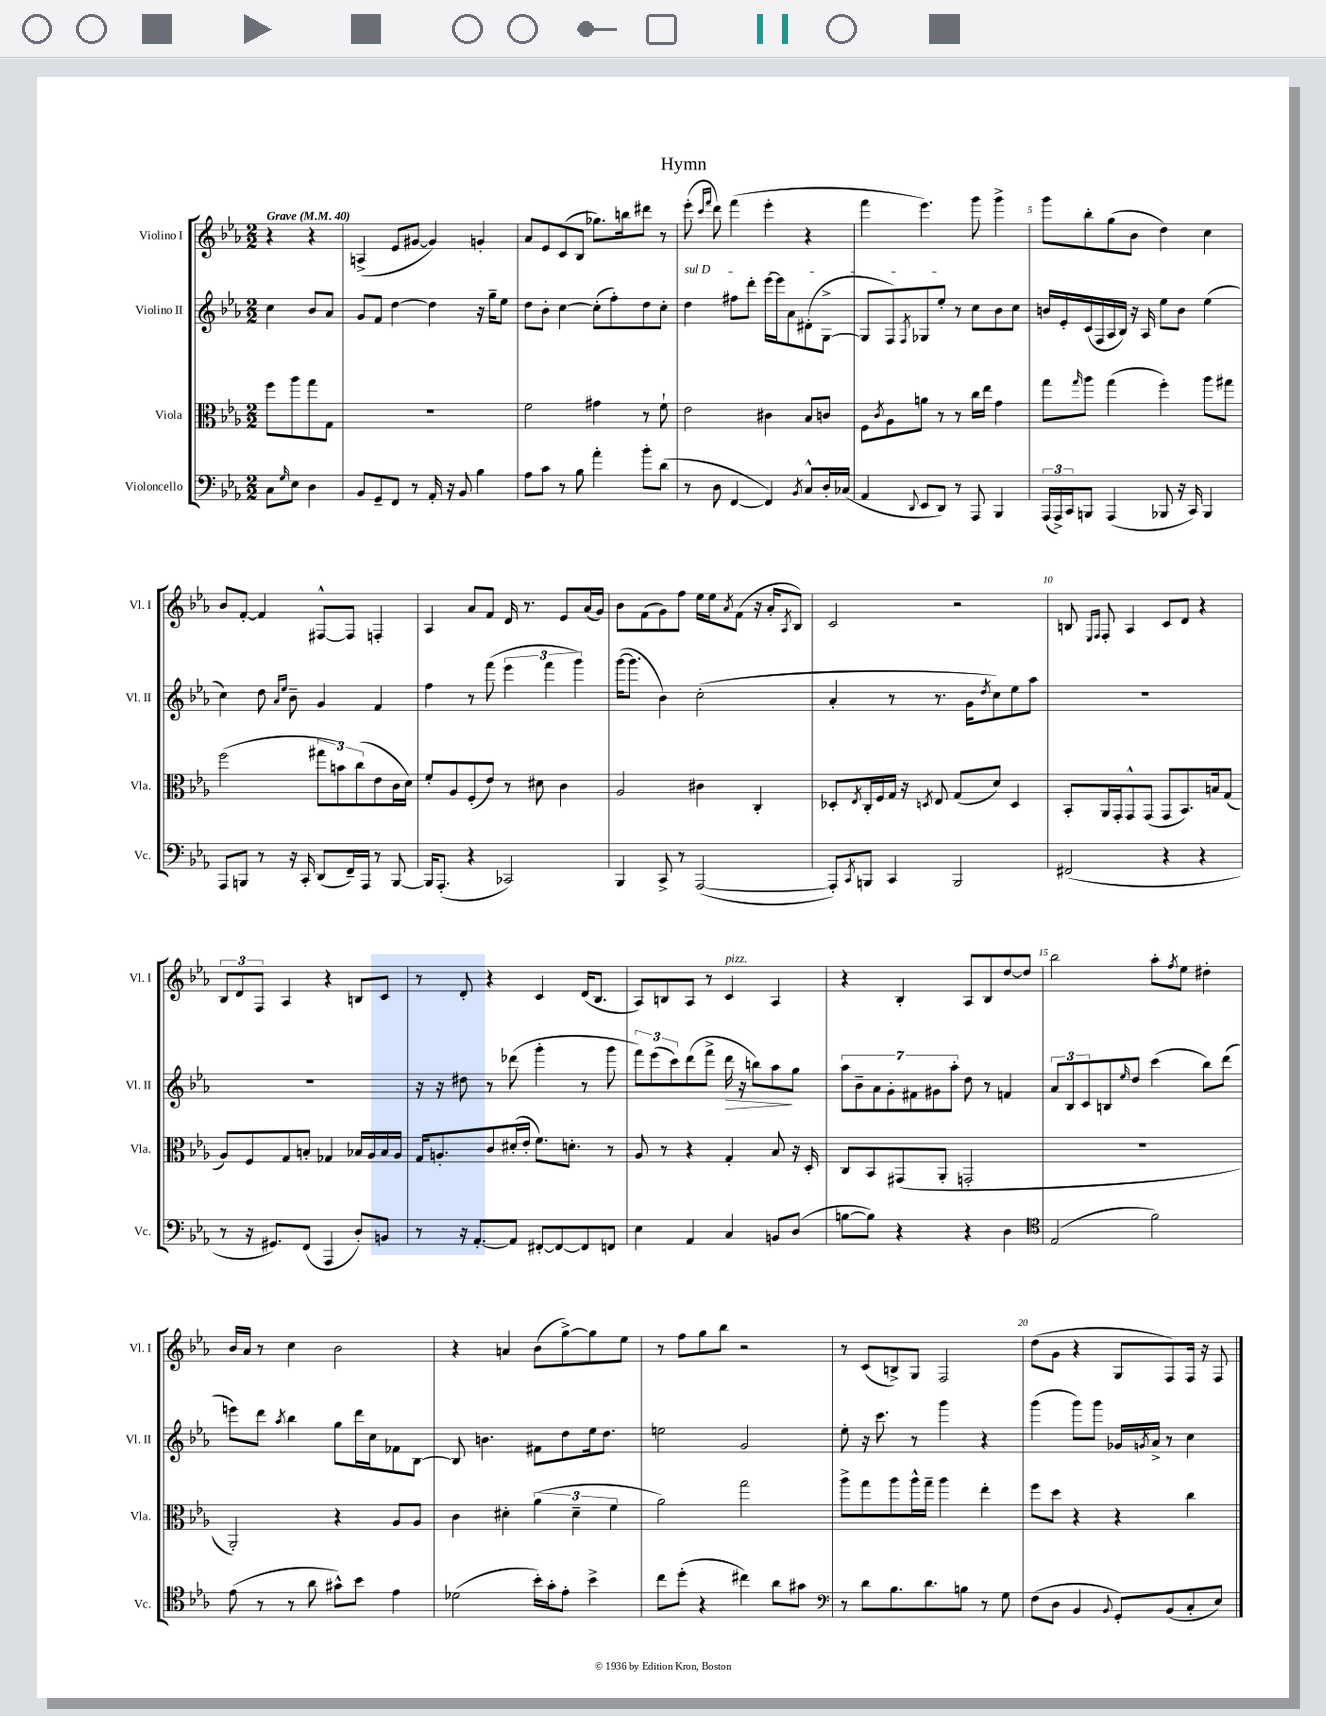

**kern	**kern	**kern	**kern
*staff4	*staff3	*staff2	*staff1
*clefF4	*clefC3	*clefG2	*clefG2
*k[b-e-a-]	*k[b-e-a-]	*k[b-e-a-]	*k[b-e-a-]
*M2/2	*M2/2	*M2/2	*M2/2
*MM40	*MM40	*MM40	*MM40
8C	8ff	4cc	4r
16qqG	.	.	.
8E-	8aa-	.	.
4D	8gg	8b-	4r
.	8G	8a-	.
=	=	=	=
8BB-	1r	8g	(4A^
8GG~	.	8f	.
8FF	.	[4dd	8e-
8r	.	.	[8g#
16AA-'	.	4dd]	4g#])
16r	.	.	.
8BB-	.	.	.
4B-	.	16r	4g'
.	.	16gg~	.
.	.	8ee-	.
=	=	=	=
8A-	2f	8dd	8a-
8c	.	8b-'	8e-
8r	.	[4cc	(8c
8B-	.	.	8B-
4a-'	4g#	(8cc']	8.gg-)
.	.	8ff')	.
.	.	.	16bb
8b-'	8r	8dd	8ddd#
(8d	8f`	8cc'	8r
=	=	=	=
8r	2e-	4dd	(8eee-'
.	.	.	16qqccc
.	.	.	16qqfff
8D	.	.	8ddd)
[4FF	.	8ff#	(4fff
.	.	8ddd'	.
4FF])	4c#	[16eee-	4eee-'
.	.	16eee-]	.
.	.	8a-	.
8qBB-	.	.	.
8C^^	8B-	(8d#'	4r
16D'	8c	[8G^	.
(16C-	.	.	.
=	=	=	=
4AA-	8F	8G]	4fff
.	8qc	.	.
.	8A-	8F)	.
8qqDD	.	8qF	.
8EE-	8a	8G-	4.eee-)
8DD)	8r	8ee-'	.
8r	8r	8r	.
8AAA-	16cc	8cc	8ggg
.	16ee-	.	.
4BBB-	4g	8b-	4ggg^
.	.	8cc	.
=	=	=	=
(24AAA-	8gg	16b	8ggg
24AAA-^)	.	.	.
.	.	16e-'	.
24CC	.	.	.
.	16qqgg	.	.
8BBB	8aa-	(16c	8bb-'
.	.	16F	.
(4AAA-	(4gg	16A-	(8gg
.	.	16B-)	.
.	.	16r	8b-
.	.	16A-	.
8BBB-	4ff')	8ee-	4dd)
16r	.	8b	.
16CC)	.	.	.
4BBB-	8aa-	(4ee-	4cc
.	8gg#	.	.
=	=	=	=
8AAA-	(2ff	4cc)	8b-
8BBB	.	.	[8f'
8r	.	8dd	4f]
.	.	16qqa-	.
.	.	16qqee-	.
16r	.	8b-~	.
16CC'	.	.	.
(8DD	12gg#	4g	[8F#^^
.	12b)	.	.
16FF~)	.	.	8F#]
.	(12cc	.	.
16AAA-	.	.	.
8r	8e-	4f	4F'
[8BBB	16c	.	.
.	16d)	.	.
=	=	=	=
16BBB]	8f'	4ff	4A-
(8.AAA-'	.	.	.
.	8A-	.	.
4r	(8F'	8r	8a-
.	8e-)	(8fff	8f
2CC-)	8r	6eee-	16d
.	.	.	8.r
.	8d#	.	.
.	.	6fff	.
.	4c	.	8e-
.	.	6ggg)	.
.	.	.	(16a-
.	.	.	16g)
=	=	=	=
4BBB-	2A-	([16ggg	8b-
.	.	8.ggg]	.
.	.	.	(8f
8CC^	.	4b-)	8g)
8r	.	.	8ff
([2AAA-	4c#	(2cc'	16ee-
.	.	.	16ee-
.	.	.	8qa-
.	.	.	(8f
.	4C'	.	16r
.	.	.	16a-'
.	.	.	8qA-
.	.	.	8B-)
=	=	=	=
8AAA-'])	8D-'	4a-'	2c
8qCC	8qE-	.	.
8BBB	16C'	.	.
.	16F	.	.
4CC	16G	8r	.
.	16r	.	.
.	8qD	.	.
.	8E-	8.r	.
2BBB	(8G	.	2r
.	.	16g	.
.	.	8qdd	.
.	8d)	8cc)	.
.	4D	8ee-	.
.	.	8aa-	.
=	=	=	=
(2FF#	8BB-'	1r	8B
.	.	.	16qqE-
.	.	.	16qqF
.	16AA-	.	8F'
.	16GG'	.	.
.	8GG^^	.	4A-
.	(8GG	.	.
4r	8GG	.	8c
.	8.BB-)	.	8d
4r	.	.	4r
.	16B	.	.
.	(8G	.	.
=	=	=	=
8r	8A-)	1r	12B-
.	.	.	12d
16r	8F	.	.
.	.	.	12F
8.GG#)	.	.	.
.	8G	.	4A-
(8FF	8B'	.	.
4AAA-	4G-	.	4r
8D')	16B-	.	8B
.	16A-	.	.
8BB	16B-	.	8c
.	16A-	.	.
=	=	=	=
8r	16G	16r	8r
.	8.A'	16r	.
16r	.	8dd#	8d'
[8.AA-'	.	.	.
.	8c	8r	4r
8AA-]	(16d#'	(8ddd-	.
.	16e-'	.	.
[8FF#'	8.f)	4ggg'	4c
8FF#_	.	.	.
.	8.d'	.	.
8FF#]	.	8r	(16d
.	.	.	8.B-
8FF	8r	8ggg	.
=	=	=	=
4E-	8A-	12fff)	8A-)
.	.	(12eee-	.
.	8r	.	8B
.	.	12ccc)	.
4AA-	4r	(8ddd	8A-
.	.	8fff^	8r
4C	4G'	16ddd	4c
.	.	16r	.
.	.	8bb)	.
8BB	8B-	8aa-	4A-
(8D	16r	8gg	.
.	16D'	.	.
=	=	=	=
[8B	8C	14aa-	4r
.	.	14b-~	.
8B])	8BB-	.	.
.	.	14a-	.
.	.	14g'	.
4r	(8GG#	.	4B-'
.	.	14f#	.
.	.	14g#	.
.	8AA-'	.	.
.	.	14aa-'	.
4r	2GG'	8dd	8A-
.	.	8r	8B-
4D	.	4f	[8dd
.	.	.	8dd]
=	=	=	=
*clefC4	*	*	*
(2E-	1r	12a-	2bb-
.	.	12B-	.
.	.	12c	.
.	.	8B	.
.	.	16qqee-	.
.	.	8dd	.
2f)	.	(4ccc	8aa-'
.	.	.	8qff
.	.	.	8ee-
.	.	8bb-)	4dd#'
.	.	(8ddd	.
=	=	=	=
(8e-	2AA-')	8eee)	16b-
.	.	.	16a-
8r	.	8ddd	8r
.	.	8qaa-	.
8r	.	4bb-	4cc
8a-	.	.	.
8g#^^)	4r	8gg	2b-
8b-	.	16ddd	.
.	.	16cc	.
4e-	8A-	8f-	.
.	8A-	[8B-	.
=	=	=	=
(2d-	4c	8B-]	4r
.	.	4.b	.
.	4d#'	.	4a
16b-')	(6a-	8f#	(8b-
16g'	.	.	.
8e-'	.	8dd	[8gg^)
.	6d#~	.	.
4b-^	.	16ee-	8gg]
.	.	8.dd	.
.	6f	.	.
.	.	.	8ee-
=	=	=	=
8cc	2a-)	2ee	8r
(8dd'	.	.	8ff
4r	.	.	8gg
.	.	.	8bb-
4cc#)	2gg	2g	2r
8a-	.	.	.
8g#	.	.	.
=	=	=	=
*clefF4	*	*	*
8r	8aa-^	8ee-'	8r
8d	8gg	16r	(8c
.	.	8.ccc	.
8.B-	8aa-	.	8B^)
.	16aa-^^	8r	8G
8.d	16gg~	.	.
.	4aa-	4ggg	2F
8B	.	.	.
8r	4ee-'	4r	.
8G	.	.	.
=	=	=	=
(8F	8ff	(4ggg	(8dd
8D	8dd	.	8g
4BB-	4r	8ggg)	4r
.	.	8ggg	.
8qqBB-	.	.	.
8GG')	4r	16g-	8G
.	.	8qg	.
.	.	16a-^	.
(8BB-	.	8r	8F)
8C'	4cc	4cc	16F
.	.	.	16r
8E-)	.	.	8F
==	==	==	==
*-	*-	*-	*-
